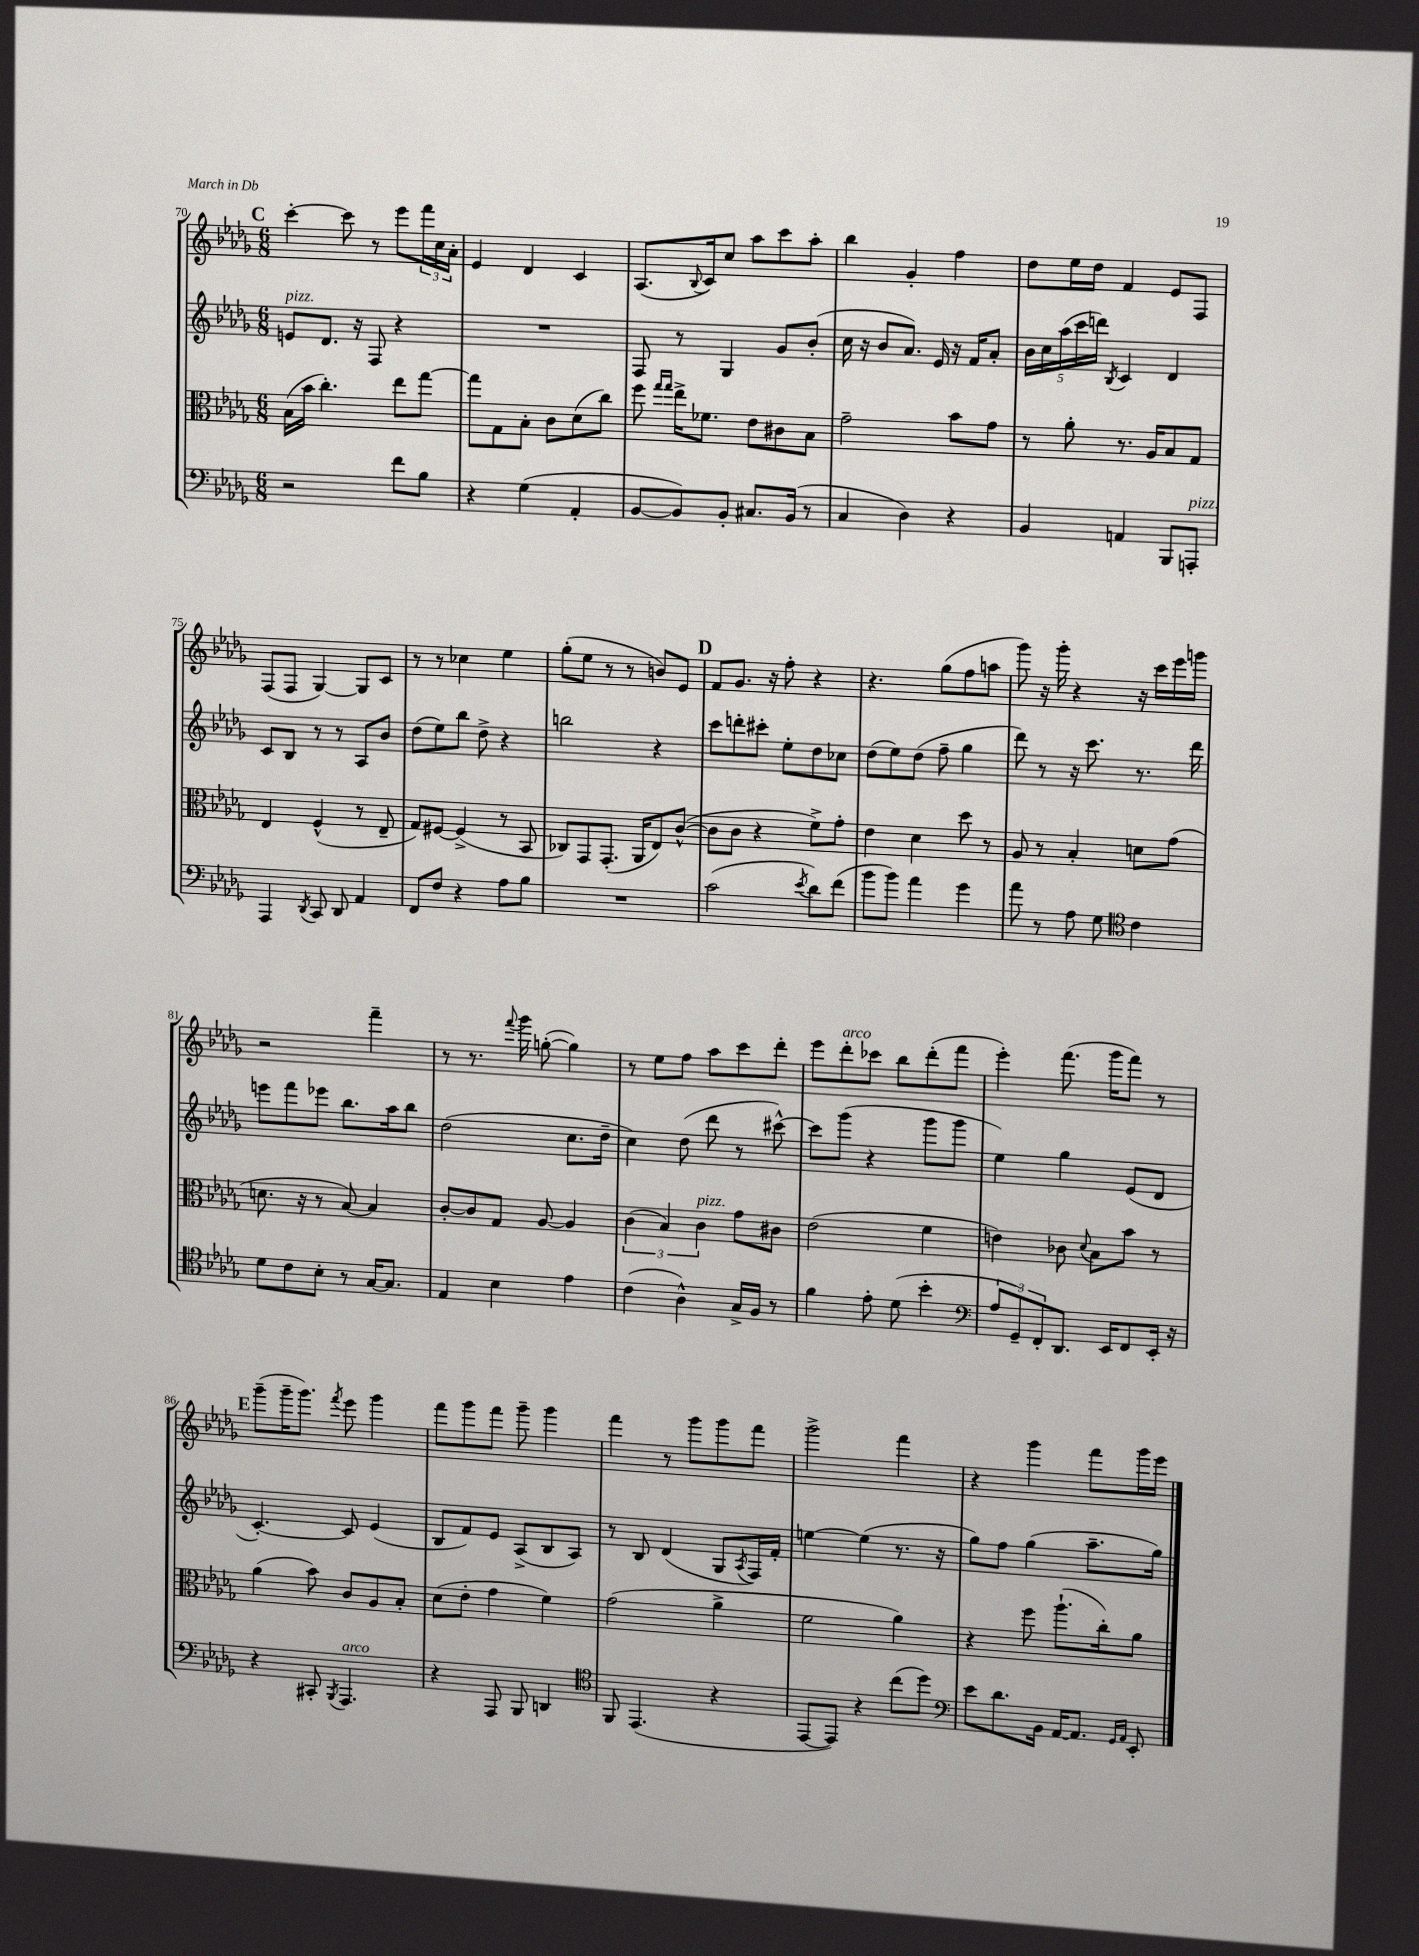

**kern	**kern	**kern	**kern
*staff4	*staff3	*staff2	*staff1
*clefF4	*clefC3	*clefG2	*clefG2
*k[b-e-a-d-g-]	*k[b-e-a-d-g-]	*k[b-e-a-d-g-]	*k[b-e-a-d-g-]
*M6/8	*M6/8	*M6/8	*M6/8
2r	(16B-	8e	[4ccc'
.	16b-	.	.
.	4.cc')	8.d-	.
.	.	.	8ccc]
.	.	16r	.
.	.	8F	8r
8f	8ee-	4r	8eee-
8B-	[8gg-	.	24fff
.	.	.	24cc
.	.	.	24a-'
=	=	=	=
4r	8gg-]	2.r	4e-
.	8G-	.	.
(4G-	8B-'	.	4d-
.	8c	.	.
4AA-'	(8d-	.	4c
.	8cc)	.	.
=	=	=	=
[8BB-	8ff	8F	(8.A-
.	16qqgg-	.	.
.	16qqgg-	.	.
8BB-])	16ee-^	8r	.
.	.	.	8qqB-
.	8.f-	.	16c)
8BB-'	.	4G-	8cc
8.C#	8e-	.	8aa-
.	8c#	8g-	8ccc
(16BB-	.	.	.
8r	8B-	(8b-'	8aa-'
=	=	=	=
4C	2g-~	16cc	4bb-
.	.	16r	.
.	.	8b-	.
4D-)	.	8.a-)	4g-'
.	.	16e-	.
4r	8b-	16r	4ff
.	.	16f	.
.	8g-	8a-'	.
=	=	=	=
4BB-	8r	20b-	8dd-
.	.	20cc	.
.	.	(20aa-	.
.	8a-'	.	16ee-
.	.	20ccc	.
.	.	.	16dd-
.	.	20ddd)	.
.	.	8qB-	.
4AA	8.r	4c	4f
.	16A-	.	.
8BBB-	8B-	4d-	8e-
8AAA'	8G-	.	8F
=	=	=	=
4AAA-	4E-	8c	(8F
.	.	8B-	8F
8qDD-	.	.	.
8CC	(4F^^	8r	[4G-)
8DD-	.	8r	.
4AA-	8r	8A-	8G-]
.	8E-~	8b-	8c
=	=	=	=
8FF	8G-)	(8dd-	8r
8F	[8F#	8ee-)	8r
4r	(4F#^]	8bb-	4cc-
.	.	8dd-^	.
8A-	8r	4r	4ee-
8B-	8BB-	.	.
=	=	=	=
2.r	8C-)	2bb	(8gg-'
.	8GG-	.	8ee-
.	(8.GG-'	.	8r
.	.	.	8r
.	16AA-	.	.
.	8E-)	4r	8b)
.	([8c^^	.	8e-
=	=	=	=
(2c	8c]	8ccc	8f
.	8c	8ddd'	8.g-
.	4r	8ccc#'	.
.	.	.	16r
.	.	8ee-'	8ff'
8qe-	.	.	.
8d-)	8f^)	8dd-	4r
(8f	8g-'	8cc-	.
=	=	=	=
8b-	4e-	(8dd-	4.r
8b-)	.	8ee-)	.
4a-	4d-	(8dd-	.
.	.	8ff~	(8gg-
4g-	8dd-	4gg-	8ff
.	8r	.	8aa
=	=	=	=
8a-	8A-	8ddd-)	8ggg-)
8r	8r	8r	16r
.	.	.	16ggg-'
8A-	4B-'	16r	4r
.	.	8.ccc	.
8G-	.	.	.
*clefC4	*	*	*
4c	8d	8.r	16r
.	.	.	16ccc
.	(8g-	.	16eee-
.	.	16ddd-	16ggg
=	=	=	=
8d-	8.d	8eee	2r
8c	.	8fff	.
.	16r	.	.
8B-'	8r	8eee-	.
8r	[8B-)	8.bb-	.
[16G-	4B-]	.	4fff~
8.G-]	.	16aa-	.
.	.	8bb-	.
=	=	=	=
4E-	[8c'	(2dd-	8r
.	8c]	.	8.r
4B-	8G-	.	.
.	.	.	8qqfff
.	.	.	16ggg-
.	[8A-	.	([8gg'
4e-	4A-]	8.cc	4gg])
.	.	16dd-~	.
=	=	=	=
(4c	(6c	4cc)	8r
.	.	.	8ee-
.	6B-)	.	.
4A-^^)	.	(8dd-	8ff
.	6c	.	.
.	.	8ddd-	8aa-
16G-^	8g-	8r	8ccc
16F	.	.	.
8r	8c#	[8ccc#^^)	8ddd-'
=	=	=	=
4f	(2e-	8ccc#]	8eee-
.	.	(8ggg-	8ddd-'
8e-'	.	4r	8ccc-
(8d-	.	.	8bb-
4b-'	4f	8ggg-	(8ddd-'
.	.	8ggg-	8fff
=	=	=	=
*clefF4	*	*	*
12A-	4e)	4ee-)	4eee-')
12GG-~)	.	.	.
12FF'	.	.	.
8.DD-	8c-	4gg-	(8.fff
.	8qqd-	.	.
.	8B-	.	.
16EE-	.	.	16ggg-
8FF	8b-	(8e-	8fff)
16EE-'	8r	8d-	8r
16r	.	.	.
=	=	=	=
4r	(4a-	[4.c')	(8ggg-~
.	.	.	16ggg-~
.	.	.	8.ggg-)
8CC#'	8b-)	.	.
8qBBB-	.	.	8qfff
4.AAA-	8c	8c]	8eee-
.	8A-	(4e-	4ggg-
.	8B-'	.	.
=	=	=	=
4r	(8d-	8B-	8fff
.	8e-'	8f)	8ggg-
8AAA-	4g-	8e-	8fff
8BBB-	.	(8A-^	8ggg-~
4DD	4f)	8B-	4ggg-
.	.	8A-)	.
=	=	=	=
*clefC4	*	*	*
8FF	(2g-	8r	4fff
(4.EE-	.	8B-	.
.	.	(4d-	8r
.	.	.	8ggg-
4r	4a-^	8G-	8ggg-
.	.	8qA-	.
.	.	16F)	8fff
.	.	16f'	.
=	=	=	=
[8EE-	2f	[4ee	2ggg-^
8EE-])	.	.	.
4r	.	(4ee]	.
(8cc	4a-)	8.r	4fff
8dd-)	.	.	.
.	.	16r	.
=	=	=	=
*clefF4	*	*	*
8e-	4r	8gg-)	4r
8.d-	.	8ff	.
.	8ff	(4gg-	4ggg-
16BB-	.	.	.
[16AA-	(8.aa-`	.	.
8.AA-]	.	.	.
.	.	8.aa-~	8fff
.	16cc')	.	.
16qqGG-	.	.	.
16qqAA-	.	.	.
8EE-'	8a-	.	16ggg-
.	.	16gg-)	16eee-
==	==	==	==
*-	*-	*-	*-
